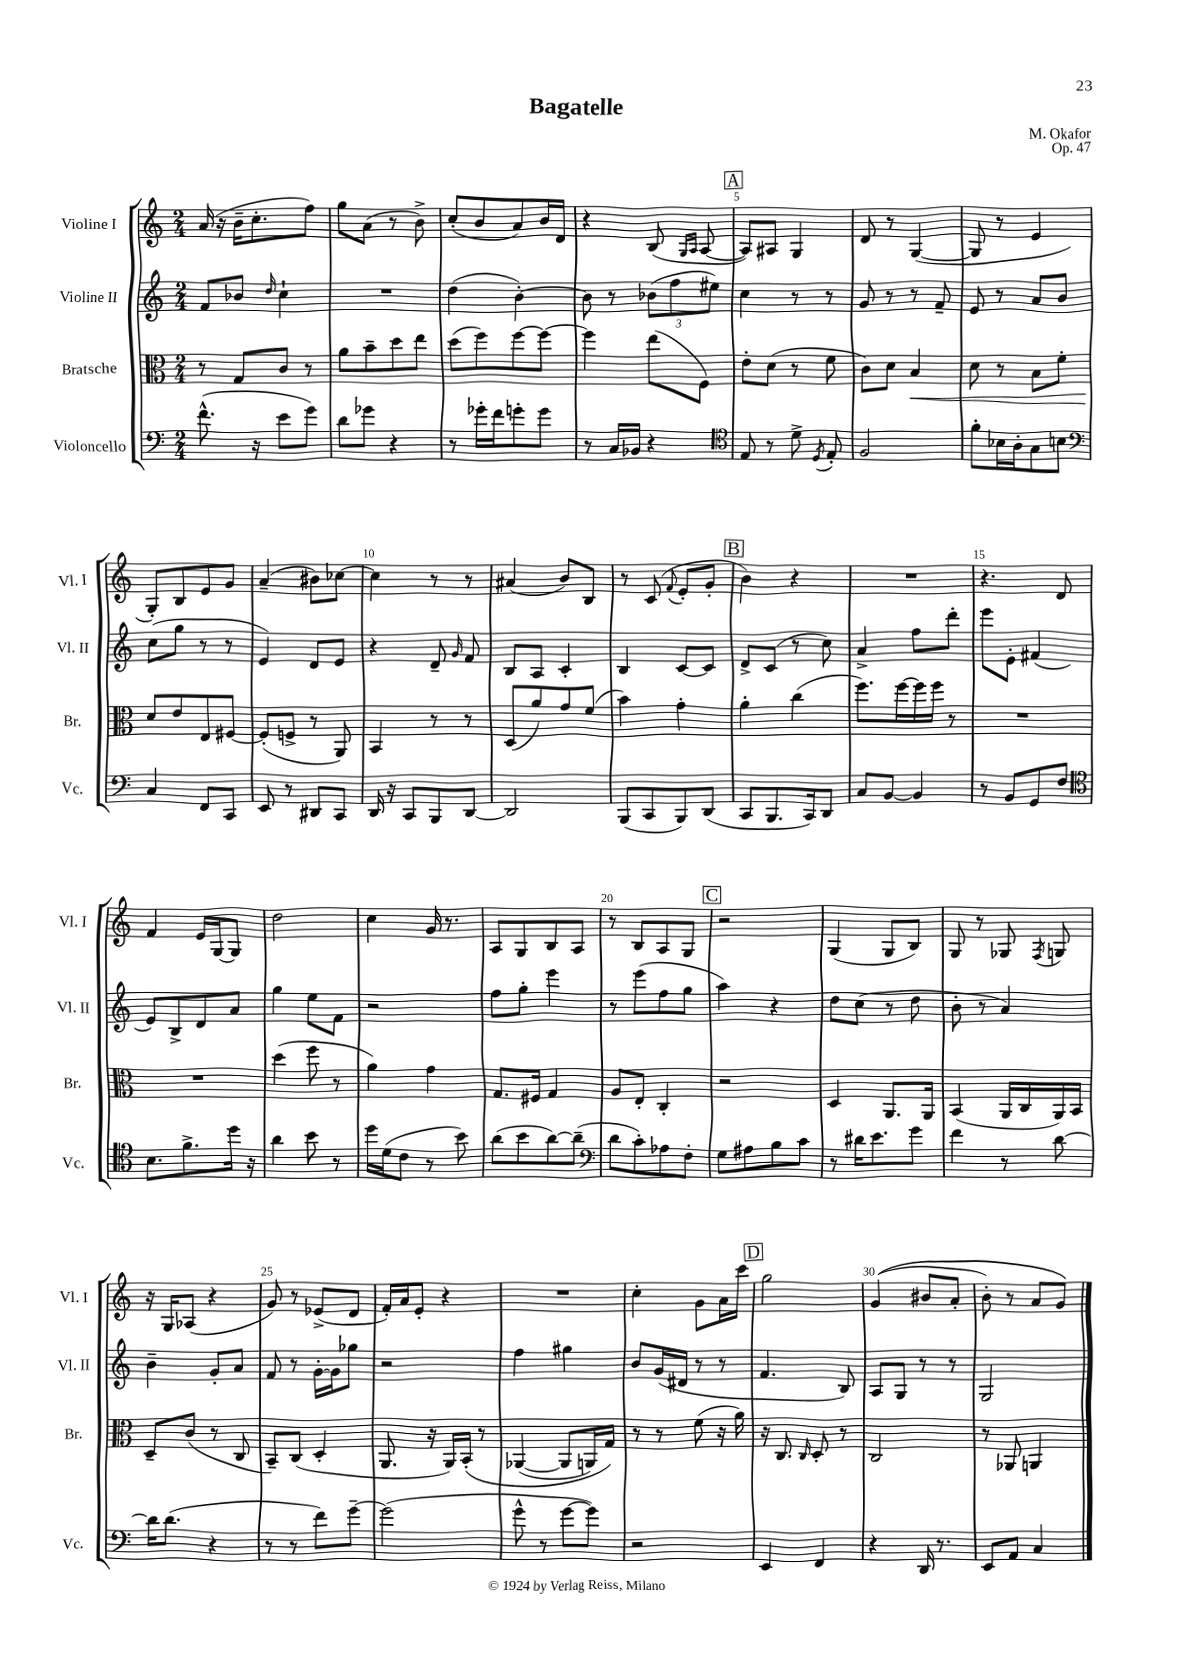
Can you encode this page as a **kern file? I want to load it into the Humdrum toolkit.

**kern	**kern	**kern	**kern
*staff4	*staff3	*staff2	*staff1
*clefF4	*clefC3	*clefG2	*clefG2
*k[]	*k[]	*k[]	*k[]
*M2/4	*M2/4	*M2/4	*M2/4
(8.f^^	8r	8f	(16a
.	.	.	16r
.	8G	8b-	16b~
16r	.	.	8.cc'
.	.	16qqdd	.
8e	8c	4cc`	.
8g)	8r	.	8ff)
=	=	=	=
8d	8a	2r	8gg
8g-	8b~	.	(8a
4r	8dd	.	8r
.	8ee	.	8b^)
=	=	=	=
8r	(8dd	(4dd	(8cc'
16g-'	8ff)	.	8b
16f	.	.	.
8g'	[8ff	[4b')	8a)
8g	8ff_	.	16b
.	.	.	16d
=	=	=	=
8r	4ff]	8b]	4r
16C	.	8r	.
16BB-	.	.	.
4r	(8ee	(12b-	(8B
.	.	12ff	.
.	.	.	16qqG
.	.	.	16qqA
.	8F)	.	[8A
.	.	12ee#)	.
=	=	=	=
*clefC4	*	*	*
8E	8e'	4cc	8A])
8r	(8d	.	8A#
8d^	8r	8r	4G
8qD	.	.	.
8E'	8f	8r	.
=	=	=	=
2F	8c)	8g	8d
.	8d	8r	8r
.	4B	8r	([4G
.	.	8f~	.
=	=	=	=
8f'	8d	8e	8G]
16B-	8r	8r	8r
16A'	.	.	.
8G	8B	8a	4e
8B	8f'	8b	.
=	=	=	=
*clefF4	*	*	*
4C	8d	(8cc	8G')
.	8e	8gg	8B
8FF	8E	8r	8e
8CC	[8F#	8r	8g
=	=	=	=
8EE	(8F#']	4e)	(4a~
8r	8F^	.	.
8DD#	8r	8d	8b#)
8CC	8AA)	8e	[8cc-
=	=	=	=
16DD	4BB	4r	4cc-]
16r	.	.	.
8CC	.	.	.
8BBB	8r	8d~	8r
.	.	16qqg	.
[8DD	8r	8f	8r
=	=	=	=
2DD]	(8D	8B	(4a#
.	8a)	8A	.
.	8g	4c'	8b)
.	(8f	.	8B
=	=	=	=
(8BBB	4b)	4B	8r
8CC	.	.	(8c
.	.	.	8qqf
8BBB)	4g'	[8c	8e'
(8DD	.	8c]	8g'
=	=	=	=
8CC	4a'	8d^	4b)
8.BBB	.	(8c	.
.	(4cc	8r	4r
16CC)	.	.	.
8DD	.	8cc)	.
=	=	=	=
8C	8.ff)	4a^	2r
[8BB	.	.	.
.	[16ff	.	.
4BB]	16ff]	8ff	.
.	16ff	.	.
.	8r	8ddd'	.
=	=	=	=
8r	2r	8eee	4.r
8BB	.	8e'	.
8GG	.	(4f#	.
8F	.	.	8d
=	=	=	=
*clefC4	*	*	*
8.B	2r	8e)	4f
.	.	8B^	.
8.f^	.	.	.
.	.	8d	16e
.	.	.	[16G
16dd	.	8a	8G]
16r	.	.	.
=	=	=	=
4a	(4dd	4gg	2dd
8b	8ff	8ee	.
8r	8r	8f	.
=	=	=	=
16dd	4a)	2r	4cc
(16d	.	.	.
8c	.	.	.
8r	4g	.	16g
.	.	.	8.r
8b)	.	.	.
=	=	=	=
(8a	8.G	8ff	8A
8b	.	8gg'	8G
.	16F#	.	.
[8a)	4G	4eee	8B
(8a~]	.	.	8A
=	=	=	=
*clefF4	*	*	*
8d	8A	8r	8r
8c')	8E'	(8eee	8B
8A-	4C'	8ff	8A
8F'	.	8gg	8G
=	=	=	=
8G	2r	4aa)	2r
8A#	.	.	.
8B	.	4r	.
8c	.	.	.
=	=	=	=
8r	4D	8dd	(4G
16d#	.	(8cc	.
8.e	.	.	.
.	8.AA	8r	8G
8g	.	8dd	8B)
.	16AA	.	.
=	=	=	=
4f	(4BB	8b'	8G
.	.	8r	8r
8r	16AA	4a)	8G-
.	16C	.	.
.	.	.	8qF
[8d	16AA)	.	8G
.	16BB	.	.
=	=	=	=
16d]	8D~	4b~	16r
(8.d	.	.	16G
.	(8c	.	(8A-
4r	8r	8g'	4r
.	8C	8a	.
=	=	=	=
8r	8BB~)	8f	8g)
8r	(8C	8r	8r
8f)	4D'	[16g'	(8e-^
.	.	16g]	.
[8g~	.	8gg-	8d
=	=	=	=
(2g]	8.AA	2r	16f')
.	.	.	16a
.	.	.	8e'
.	16r	.	.
.	16AA)	.	4r
.	&(16BB'	.	.
.	8r	.	.
=	=	=	=
8g^^	([4AA-	4ff	2r
8r	.	.	.
[8g	8AA-]	4gg#	.
8g])	16AA)	.	.
.	16G&)	.	.
=	=	=	=
2r	8r	8b	4cc'
.	8r	(16g	.
.	.	16d#	.
.	(8f	8r	8g
.	16r	8r	16a
.	16a)	.	16ccc
=	=	=	=
4EE	16r	4.f	2gg
.	8.C	.	.
.	16qqC	.	.
4FF	8D'	.	.
.	8r	8B)	.
=	=	=	=
4r	2C	8A	&((4g
.	.	8G	.
16DD	.	8r	8b#
8.r	.	.	.
.	.	8r	8a'
=	=	=	=
8EE	8r	2G	8b')
8AA	8AA-	.	8r
4C	4AA	.	8a
.	.	.	8g&)
==	==	==	==
*-	*-	*-	*-
